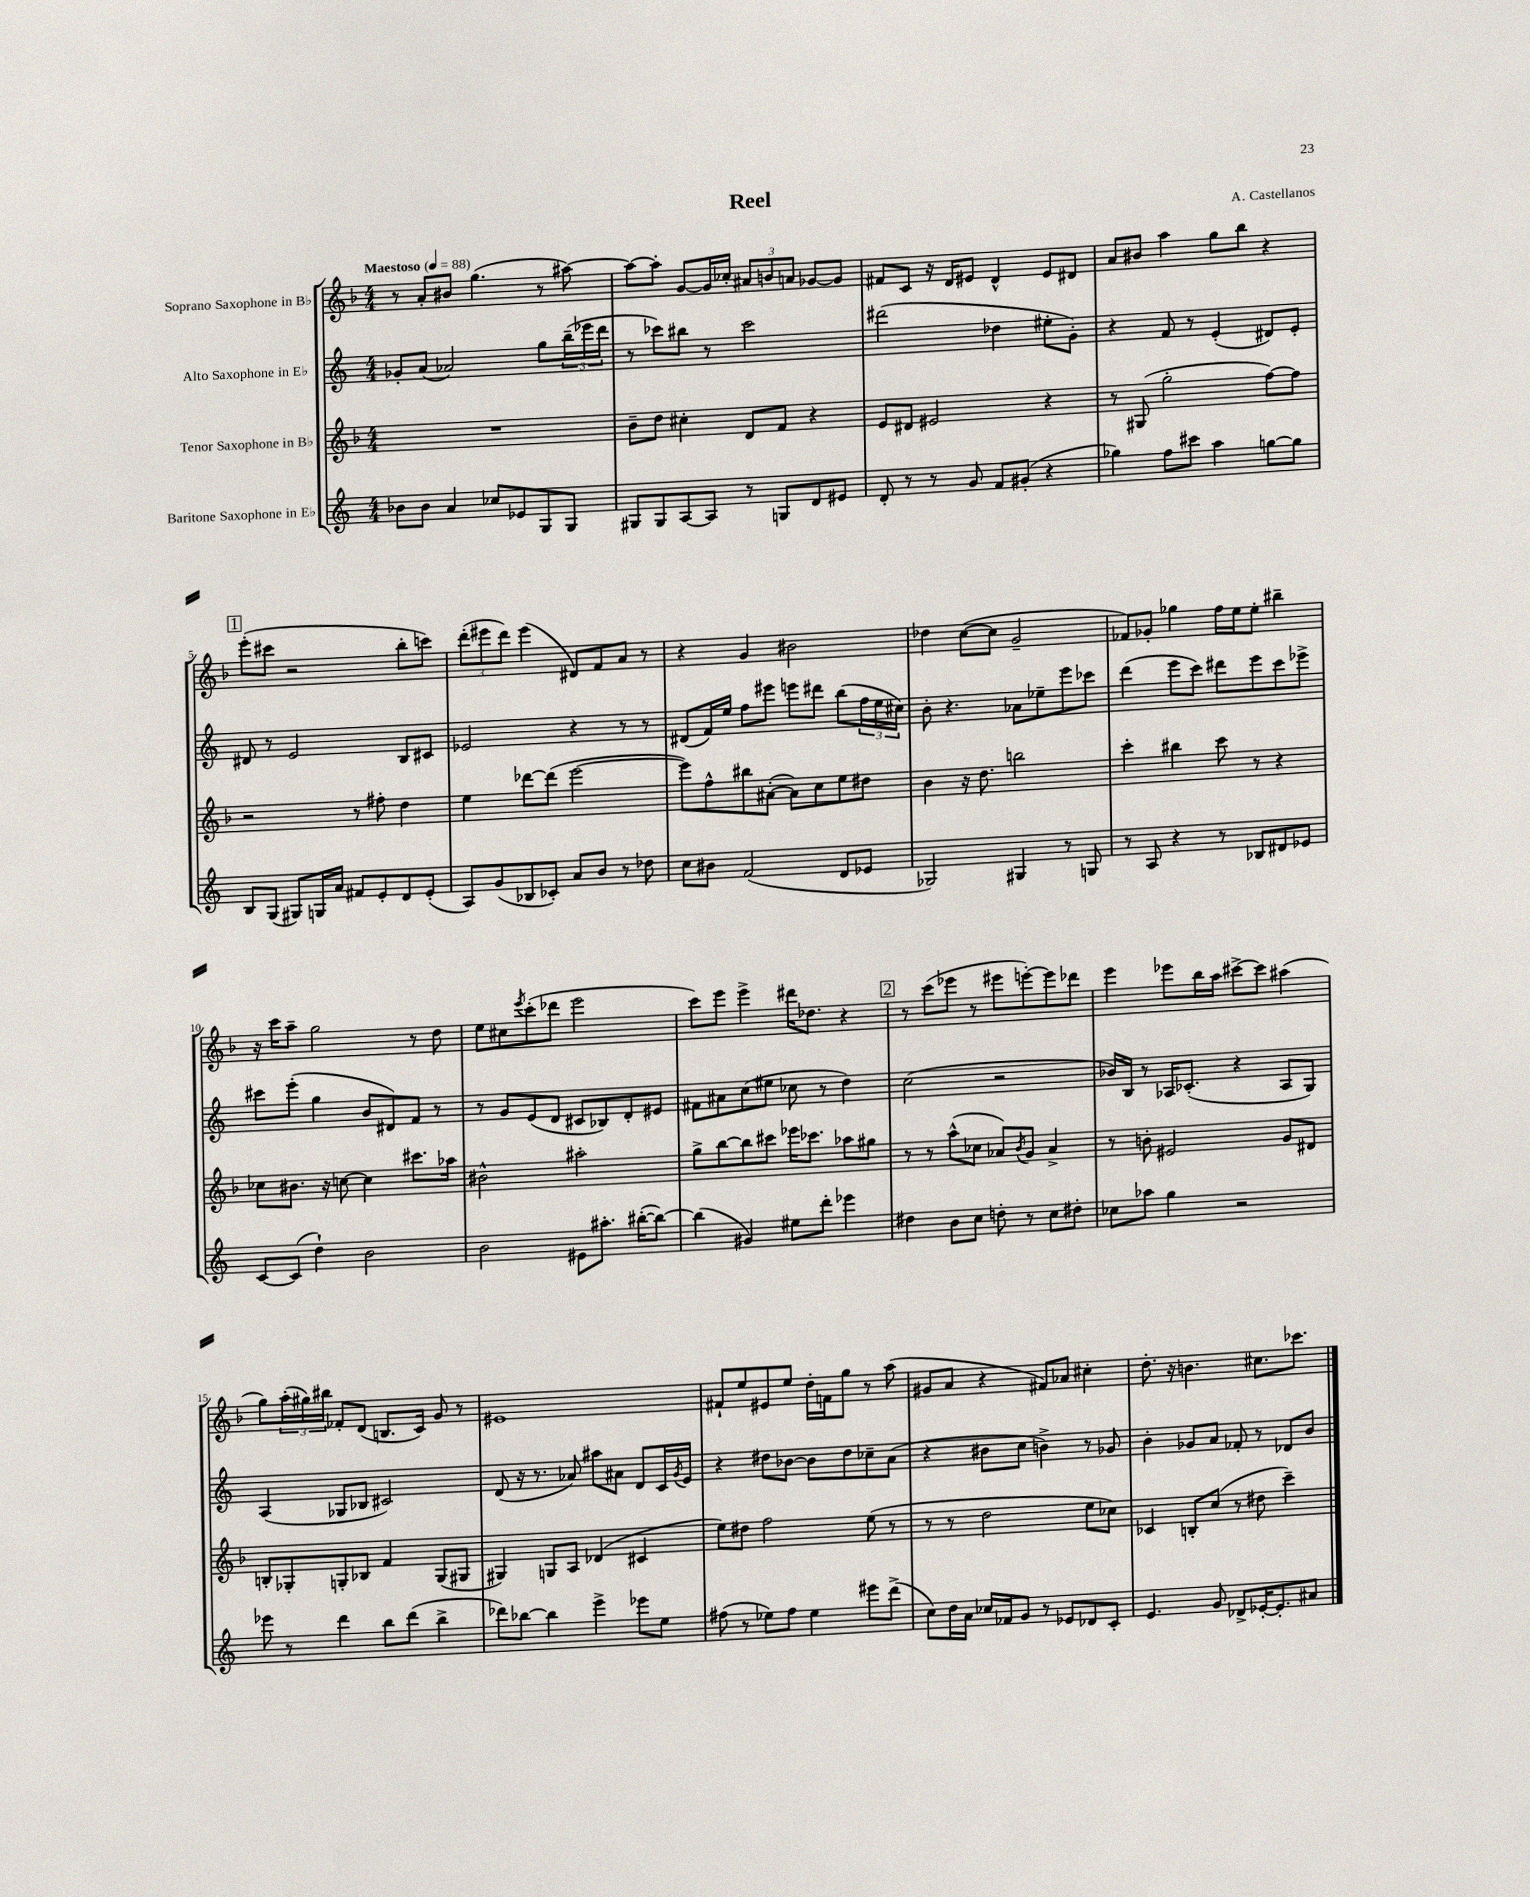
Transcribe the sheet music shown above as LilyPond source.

\header { title = "Reel" composer = "A. Castellanos" }
<<
\new StaffGroup <<
\new Staff = "s0" \with { instrumentName = "Soprano Saxophone in Bb" } {
    \clef treble \key f \major \numericTimeSignature \time 4/4 \tempo "Maestoso" 4 = 88
    r8 a'8-. bis'8 g''4.( r8 ais''8~) |
    ais''8~ ais''8-. g'8~ g'16 ces''16-. \tuplet 3/2 { ais'8 b'8 a'8 } ges'8~ ges'8 |
    fis'8 c'8 r16 d'16 eis'8 d'4-^ eis'8 dis'8 |
    a'8 bis'8 a''4 g''8 bes''8 r4 |
    \mark \markup { \box "1" } e'''8-.( cis'''8 r2 bes''8-. c'''8) |
    \tuplet 3/2 { d'''8-.( eis'''8 d'''8) } eis'''4( dis'8) f'8 a'8 r8 |
    r4 g'4 bis'2 |
    des''4 c''8~( c''8 g'2-- |
    fes'8) ges'8-. ges''4 f''16 e''16 e''8-. bis''4-- |
    r16 c'''16 a''8-- g''2 r8 d''8 |
    e''8 cis''8 \acciaccatura { e'''8 } c'''8-.( des'''8 e'''2 |
    c'''8) e'''8 e'''4-> dis'''16 des''8. r4 |
    \mark \markup { \box "2" } r8 c'''8( ees'''8 r8 eis'''8 e'''8~-.) e'''8 des'''8 |
    e'''4 ees'''8 bes''16 a''16 cis'''8~-> cis'''8 ais''4( |
    g''8) \tuplet 3/2 { a''16-.( gis''16) bis''16 } fes'8-. d'8( b8. c'16) g'8 r8 |
    eis'1 |
    fis'8-! e''8 eis'8 e''8 d''16-. f'16 g''8 r8 a''8( |
    gis'8 a'8 r4 fis'8) aes'8 cis''4-. |
    d''8.-. r16 b'4. cis''8. ces'''8. \bar "|." |
}
\new Staff = "s1" \with { instrumentName = "Alto Saxophone in Eb" } {
    \clef treble \key c \major \numericTimeSignature \time 4/4
    ges'8-. a'8( aes'2) g''8 \tuplet 3/2 { b''16--( ees'''16 d'''16 } |
    r8 ces'''8) bis''8 r8 ces'''2 |
    dis'''2( des''4 eis''8-. g'8-.) |
    r4 f'8 r8 e'4-.( dis'8) e'8-. |
    \mark \markup { \box "1" } dis'8 r8 e'2 b8 cis'8 |
    ees'2 r4 r8 r8 |
    dis'8( f'16) e''16 f''8 eis'''8 e'''8 dis'''8 b''8( \tuplet 3/2 { f''16 e''16 cis''16) } |
    b'8-. r4. aes'8 ees''8-- e'''8 ces'''8 |
    d'''4( e'''8 c'''8) dis'''8 e'''8 c'''8 ees'''8-> |
    cis'''8 e'''8-.( g''4 b'8 dis'8) f'8 r8 |
    r8 g'8 e'8( d'8 cis'8 bes8) d'8-. eis'8 |
    fis'8 ais'8 c''8( eis''8 ces''8 r8 d''4) |
    \mark \markup { \box "2" } c''2( r2 |
    bes'16) b16 r8 aes16 ces'8.-.( r4 aes8 g8) |
    a4( ges8 bes8 cis'2) |
    d'8( r16 r8. aes'8) ais''8 ais'8 d'8 c'16 \acciaccatura { g'8 } e'16 |
    r4 dis''8 bes'8~ bes'8 dis''8 ces''8-- a'8( |
    r4 bis'8 c''8 b'4->) r8 ges'8 |
    b'4-. ges'8 a'8 fes'8-. r8 des'8 b'8 \bar "|." |
}
\new Staff = "s2" \with { instrumentName = "Tenor Saxophone in Bb" } {
    \clef treble \key f \major \numericTimeSignature \time 4/4
    R1 |
    bes'8-- d''8 cis''4-. d'8 f'8 r4 |
    e'8 dis'8 eis'2 r4 |
    r8 gis8( g''2-. f''8~) f''8 |
    \mark \markup { \box "1" } r2 r8 fis''8-. d''4 |
    e''4 des'''8~ des'''8( e'''2~ |
    e'''8) f''8-^ bis''8 ais'8~-.( ais'8) c''8 e''8 dis''8 |
    bes'4 r16 d''8. b''2 |
    c'''4-. bis''4 c'''8 r8 r4 |
    ces''8 bis'8. r16 c''8~ c''4 cis'''8. aes''16 |
    bis'2-^ ais''2-. |
    g''8-> bes''8~ bes''8 cis'''8 ees'''16 ces'''8. aes''8 gis''8 |
    \mark \markup { \box "2" } r8 r8 a''8-^( ces''8 aes'8) \acciaccatura { bes'8 } g'8 aes'4-> |
    r8 b'8-. eis'2 g'8 dis'8 |
    b8-. ges8-. g8-. bes8 f'4 g8( gis8 |
    gis4) g8 a8 des'4( cis'4 |
    e''8) dis''8 f''2 e''8( r8 |
    r8 r8 d''2 e''8 ces''8) |
    ces'4 b8-. c''8( r8 dis''8 c'''4--) \bar "|." |
}
\new Staff = "s3" \with { instrumentName = "Baritone Saxophone in Eb" } {
    \clef treble \key c \major \numericTimeSignature \time 4/4
    bes'8 bes'8 a'4 ces''8 ees'8 g8 g8 |
    gis8 gis8 a8~ a8 r8 g8 d'8 eis'8 |
    d'8-. r8 r8 g'8 f'8 gis'8-.( r4 |
    ges''4) f''8 cis'''8 a''4 g''8~ g''8 |
    \mark \markup { \box "1" } b8 g8( gis8) g16 a'16 fis'8 e'8-. d'8 e'8-.( |
    a8) g'8( bes8 ces'8-.) a'8 b'8 r8 des''8 |
    c''8 bis'8 f'2( d'8 ees'8 |
    ges2) gis4 r8 g8 |
    r8 a8 r4 r8 bes8 dis'8 ees'8 |
    c'8~ c'8( d''4-!) b'2 |
    b'2 eis'8 ais''8.-. bis''16~-.( bis''8~) |
    bis''4( gis'4) eis''8 d'''8-. ees'''4 |
    \mark \markup { \box "2" } dis''4 b'8 c''8 d''8-. r8 c''8 dis''8-. |
    ces''8 aes''8 g''4 r2 |
    ees'''8 r8 d'''4 b''8 d'''8( b''4-> |
    des'''8) bes''8~ bes''4 e'''4-> ees'''8 e''8 |
    fis''8( r8 ees''8) fis''8 ees''4 eis'''8 d'''8->( |
    c''8) d''16 a'16 ces''16 fes'16 g'8 r8 ees'8 des'8 c'8-. |
    e'4. g'8 des'8-> ees'16~-. ees'8.-. ais'8 \bar "|." |
}
>>
>>
